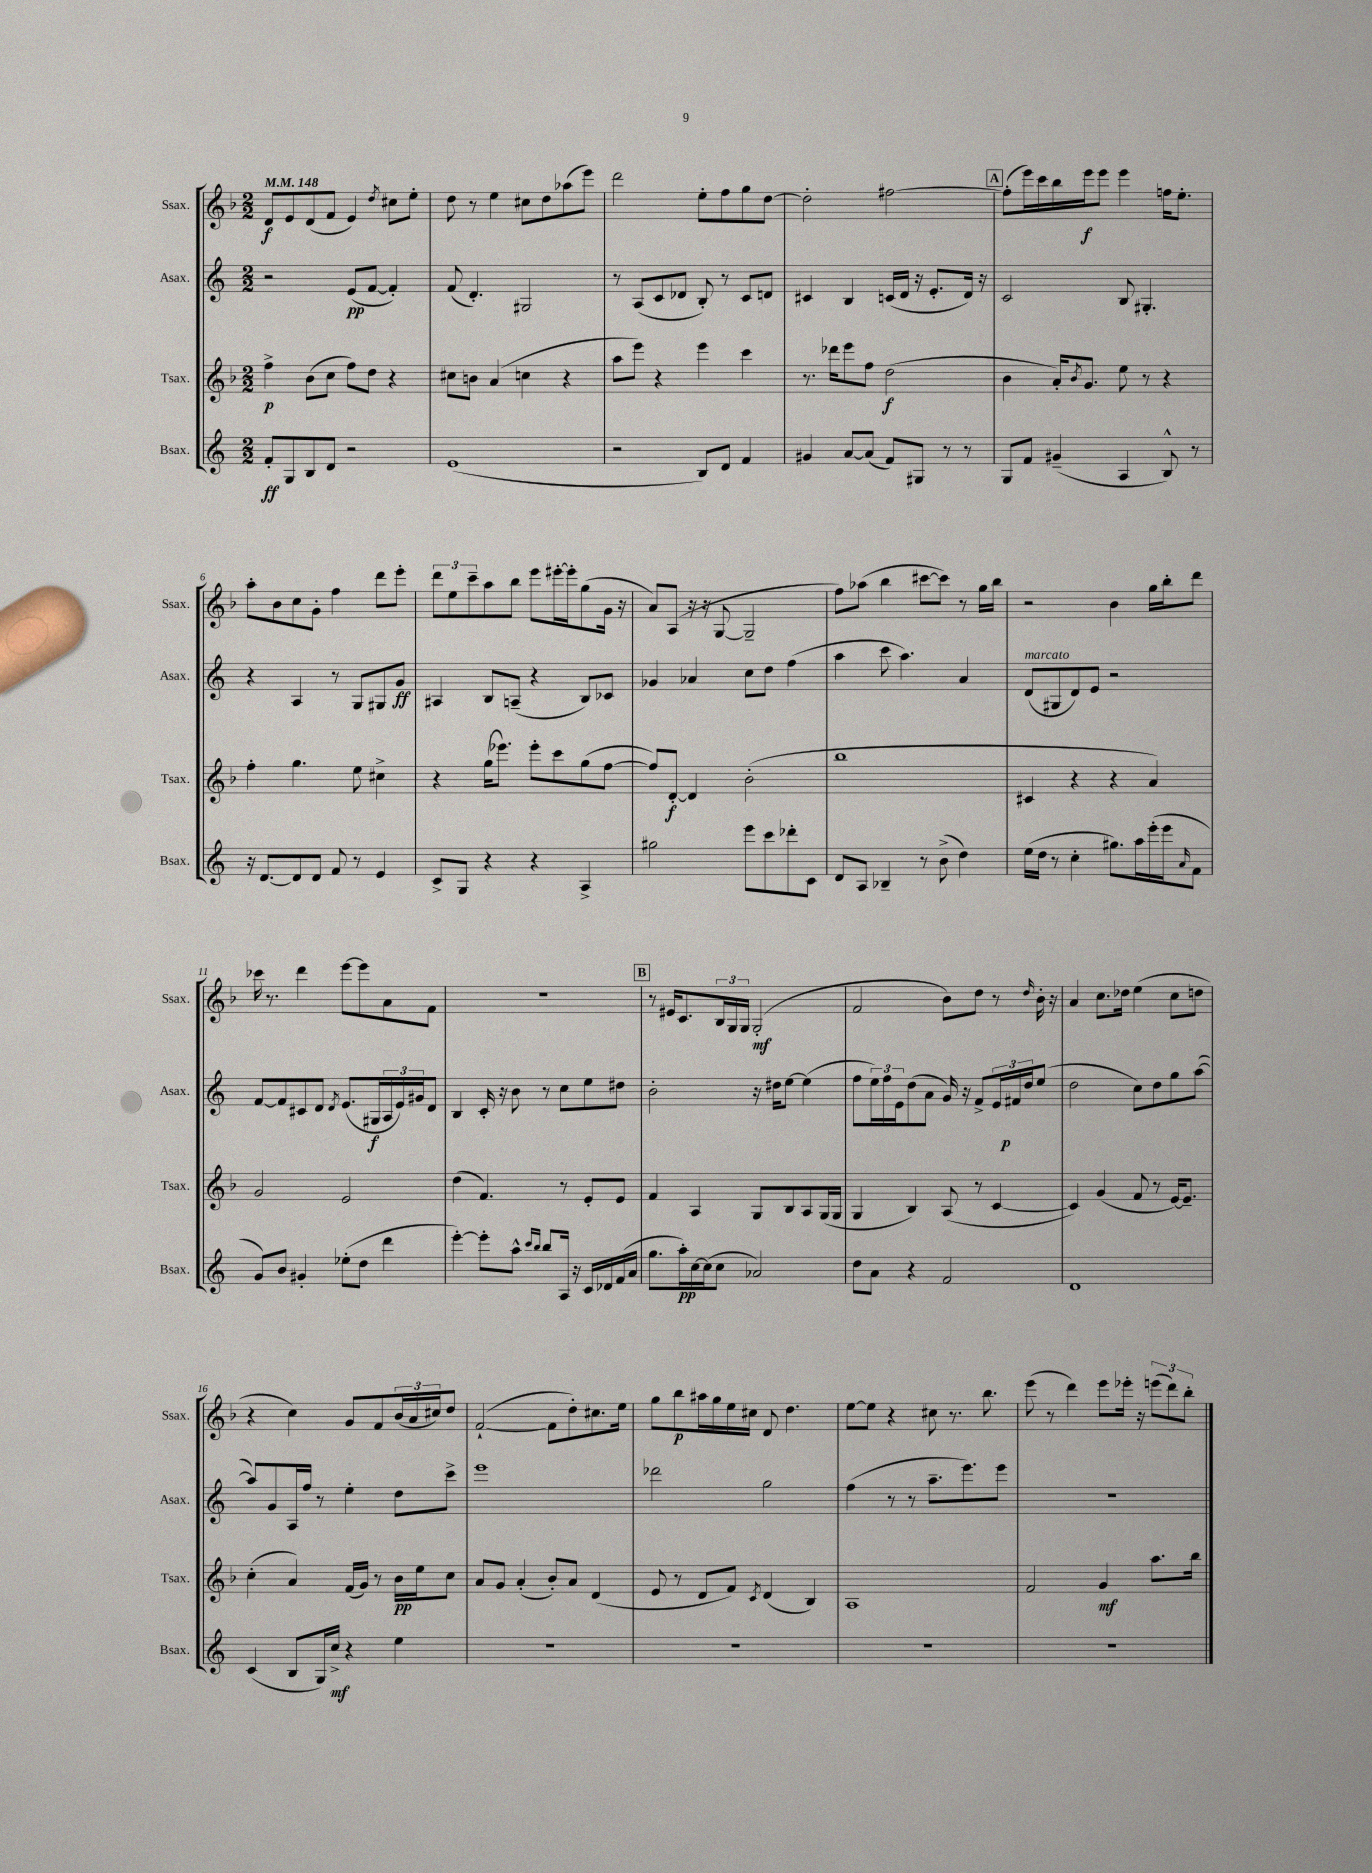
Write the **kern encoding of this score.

**kern	**kern	**kern	**kern
*staff4	*staff3	*staff2	*staff1
*clefG2	*clefG2	*clefG2	*clefG2
*k[]	*k[b-]	*k[]	*k[b-]
*M2/2	*M2/2	*M2/2	*M2/2
*MM148	*MM148	*MM148	*MM148
8f'/L	4ff^\	2r	8d/L
8G/	.	.	8e/
8B/	(8b-\L	.	(8d/
8d/J	8cc\J	.	8f/J
2r	8ff\L)	(8e/L	4e/)
.	8dd\J	[8f/J	.
.	.	.	8qdd/
.	4r	4f'/])	8cc#\L
.	.	.	8ee'\J
=	=	=	=
(1e	8cc#\L	(8f/	8dd\
.	8b\J	4.d'/)	8r
.	(4a/	.	4ee\
.	4cc\	2G#/	8cc#\L
.	.	.	8dd\
.	4r	.	(8aa-\
.	.	.	8eee\J)
=	=	=	=
2r	8aa\L	8r	2ddd\
.	8eee\J)	(8A/L	.
.	4r	8c/	.
.	.	8d-/J	.
8B/L)	4eee\	8B'/)	8ee'\L
8d/J	.	8r	8ff\
4f/	4ccc\	8c/L	8gg\
.	.	8d/J	[8dd\J
=	=	=	=
4g#/	8.r	4c#/	2dd'\]
.	16ddd-\LK	.	.
[8a/L	8eee\	4B/	.
(8a/]J	8ff\J	.	.
8f/L)	(2dd\	(16c/LL	[2ff#\
.	.	16d/JJ	.
8G#/J	.	16r	.
.	.	8.e'/L	.
8r	.	.	.
8r	.	16d/Jk)	.
.	.	16r	.
=	=	=	=
8G/L	4b-\	2c/	(8ff#'\]L
8f/J	.	.	16eee\L)
.	.	.	16ccc\
(4g#~/	16a'/LK)	.	16bb-\
.	8qb-/	.	.
.	8.g/J	.	16eee\J
.	.	.	8eee\J
4A/	8ee\	8B/	4eee\
.	8r	4.G#'/	.
8B^^/)	4r	.	16ff\LK
.	.	.	8.ee'\J
8r	.	.	.
=	=	=	=
16r	4ff'\	4r	8aa'\L
[8.d/L	.	.	.
.	.	.	8b-\
8d/]	4.gg\	4A/	8cc\
8d/J	.	.	8g'\J
8f/	.	8r	4ff\
8r	8ee\	8G/L	.
4e/	4cc#^\	8G#/	8ddd\L
.	.	8g/J	8eee'\J
=	=	=	=
8c^/L	4r	4A#/	12ddd\L
.	.	.	12ee\
8G/J	.	.	.
.	.	.	12ccc~\
4r	(16gg\LK	8B/L	8aa\
.	8.eee-\J)	.	.
.	.	(8A~/J	8bb-\J
4r	8eee-'\L	4r	8eee\L
.	8ccc\	.	[16eee#'\L
.	.	.	16eee#'\]J
4A^/	(8gg\	8B/L)	(8gg\
.	[8ff\J	8c-/J	16g\Jk
.	.	.	16r
=	=	=	=
2gg#\	8ff/]L)	4g-/	8a/L)
.	[8d'/J	.	(8A/J
.	4d/]	4a-/	16r
.	.	.	16r
.	.	.	[8G/
8eee\L	(2b-'\	8cc\L	2G~/]
8ccc\	.	8dd\J	.
8ddd-'\	.	(4ff\	.
8c\J	.	.	.
=	=	=	=
8d/L	1bb-	4aa\	8ff\L)
8A/J	.	.	(8aa-\J
4B-~/	.	8ccc\	4bb-\
.	.	4.aa\)	.
8r	.	.	[8ccc#\L
(8b^\	.	.	8ccc#\]J)
4dd\)	.	4a/	8r
.	.	.	16gg\LL
.	.	.	16bb-\JJ
=	=	=	=
(16ee\LL	4c#/	(8d/L	2r
16dd\JJ	.	.	.
8r	.	8G#/	.
4cc'\	4r	8d/)	.
.	.	8e/J	.
8.gg#\L)	4r	2r	4b-\
16aa\L	.	.	.
(16eee'\	4a/)	.	16gg\LL
16eee\J	.	.	16bb-'\J
16qqa/	.	.	.
8f\J	.	.	8ddd\J
=	=	=	=
8g/L)	2g/	[8f/L	16ccc-\
.	.	.	8.r
8b/J	.	8f/]	.
4g#'/	.	8c#/	4ddd\
.	.	8d/J	.
.	.	8qd/	.
(8ee-'\L	2e/	(8.e/L	[8eee\L
8dd\J	.	.	8eee\]
.	.	16G#/L	.
4ddd\	.	24A/	8a\
.	.	24e/)	.
.	.	24g#/J	.
.	.	8d/J	8f\J
=	=	=	=
[4eee'\)	(4dd\	4B/	1r
8eee'\]L	4.f/)	16c'/	.
.	.	16r	.
8aa^^\J	.	8b\	.
16qqccc/LL	.	.	.
16qqbb/JJ	.	.	.
8bb/L	.	8r	.
16A/Jk	8r	8cc\L	.
16r	.	.	.
16c/LL	8e'/L	8ee\	.
16d-/	.	.	.
(16f/	8e/J	8dd#\J	.
16a/JJ	.	.	.
=	=	=	=
8.gg\L	4f/	2b'\	8r
.	.	.	16e#/LK
16aa'\L)	.	.	8.c/
[16cc\	4A/	.	.
(16cc\]J	.	.	.
8cc\J	.	.	24B-/L
.	.	.	24G/
.	.	.	24G/JJ
2a-/)	8G/L	16r	(2G'/
.	.	16dd#\LK	.
.	8B-/	[8ee\J	.
.	8A/	(4ee\]	.
.	(16G/L	.	.
.	16G/JJ	.	.
=	=	=	=
8dd\L	4G/	8ff\L	2f/
8a\J	.	24ee\L)	.
.	.	24ff\	.
.	.	24e\J	.
4r	4B-/)	(8dd\	.
.	.	8a\J	.
2f/	(8A/	16g/)	8b-\L)
.	.	16r	.
.	8r	8f^/L	8dd\J
.	[4c/	24e/L	8r
.	.	24f#/	.
.	.	24dd/J	.
.	.	.	16qqdd/
.	.	(8ee/J	16b-'\
.	.	.	16r
=	=	=	=
1d	4c/])	2dd\	4a/
.	(4g/	.	8.cc\L
.	.	.	16dd-\Jk
.	8f/	8cc\L)	(4ee\
.	8r	8dd\	.
.	[16e/LK)	8gg\	8cc\L
.	8.e~/]J	.	.
.	.	([8aa\J	8dd\J
=	=	=	=
(4c/	(4cc'\	8aa/]L)	4r
.	.	8g/	.
8B/L	4a/)	16A/L	4cc\)
.	.	16ff/JJ	.
16G/L)	.	8r	.
16cc^/JJ	.	.	.
4r	(16f/LL	4ee'\	8g/L
.	16g/JJ)	.	.
.	8r	.	8f/
4ee\	16b-\LL	8dd\L	(24b-/L
.	.	.	24a/
.	16ee\J	.	.
.	.	.	24cc#/J)
.	8cc\J	8ccc^\J	8dd/J
=	=	=	=
1r	8a/L	1eee	([2f`/
.	8g/J	.	.
.	(4a'/	.	.
.	8b-'/L)	.	8f\]L
.	8a/J	.	8dd'\)
.	(4d/	.	8.cc#\
.	.	.	16ee\Jk
=	=	=	=
1r	8e/	2ddd-\	8gg\L
.	8r	.	8bb-\
.	8d/L	.	16aa#\L
.	.	.	16gg\
.	8f/J)	.	16ee\
.	.	.	16cc#\JJ
.	8qc/	.	.
.	(4d/	2gg\	8d/
.	.	.	4.dd\
.	4B-/)	.	.
=	=	=	=
1r	1A	(4ff\	[8ee\L
.	.	.	8ee\]J
.	.	8r	4r
.	.	8r	.
.	.	8.aa~\L	8cc#\
.	.	.	8.r
.	.	8.eee\)	.
.	.	.	8.bb-\
.	.	8eee\J	.
=	=	=	=
1r	2f/	1r	(8eee\
.	.	.	8r
.	.	.	4ddd\)
.	4g/	.	8eee\L
.	.	.	16eee-'\Jk
.	.	.	16r
.	8.aa\L	.	(12eee\L
.	.	.	12ddd\)
.	.	.	12bb-'\J
.	16bb-\Jk	.	.
==	==	==	==
*-	*-	*-	*-
